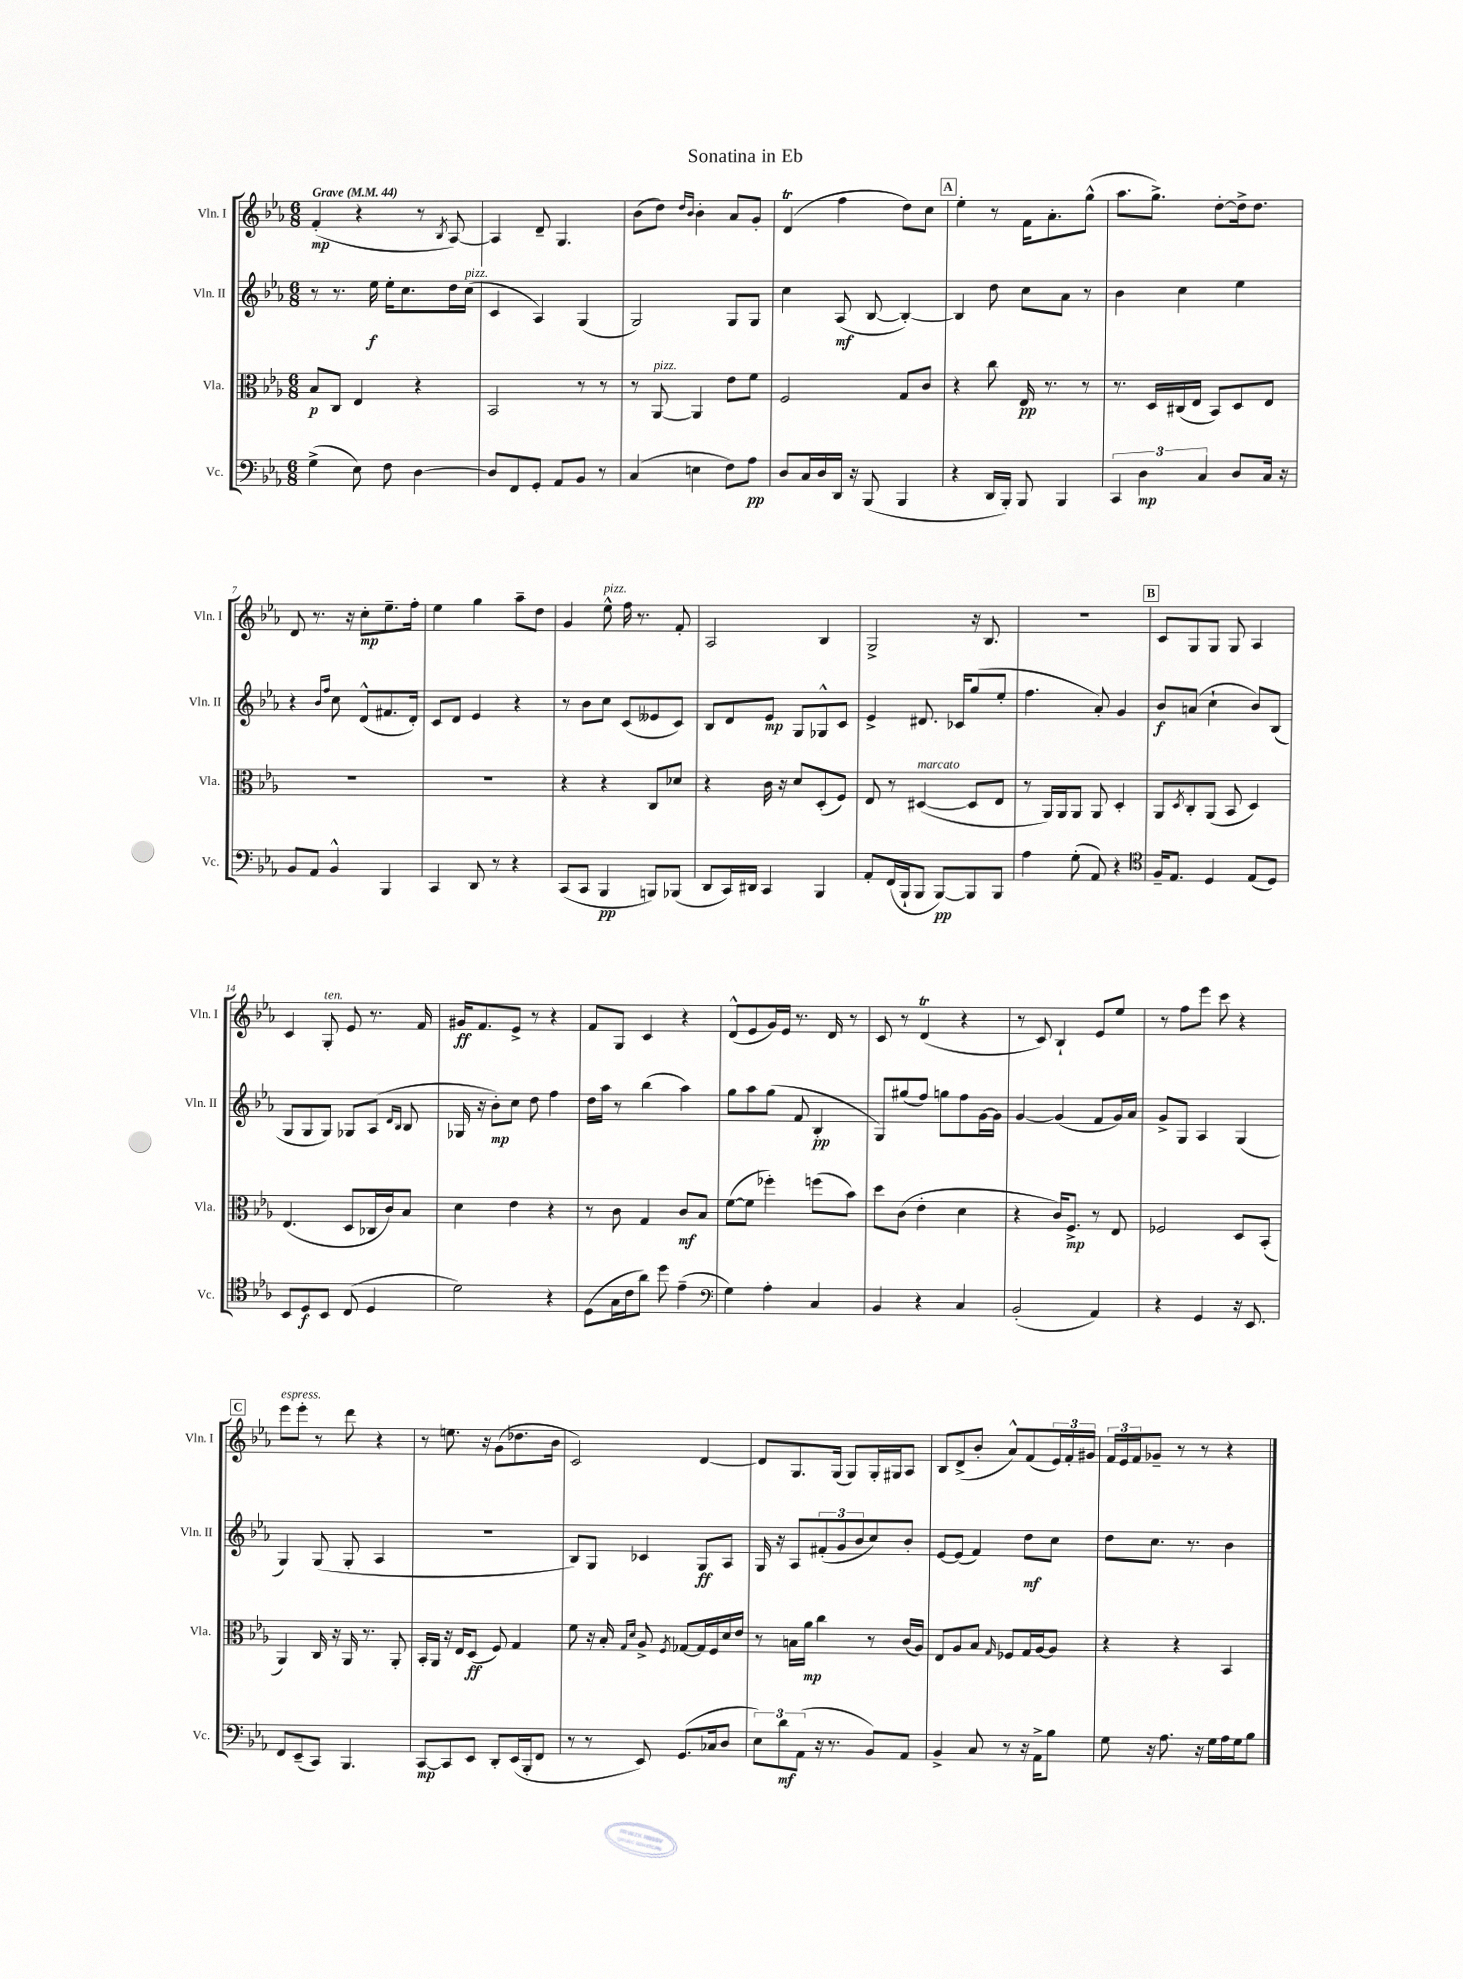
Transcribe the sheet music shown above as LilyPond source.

\header { title = "Sonatina in Eb" }
<<
\new StaffGroup <<
\new Staff = "s0" \with { instrumentName = "Vln. I" shortInstrumentName = "Vln. I" } {
    \clef treble \key ees \major \numericTimeSignature \time 6/8 \tempo "Grave" 4 = 44
    f'4-.\mp( r4 r8 \acciaccatura { bes8 } aes8~) |
    aes4 d'8-- g4. |
    bes'8( d''8) \grace { d''16 bes'16 } bes'4-. aes'8 g'8-. |
    d'4\trill( f''4 d''8) c''8 |
    \mark \markup { \box "A" } ees''4-. r8 f'16 aes'8.-. g''8-^( |
    aes''8. g''8.->) d''8~-. d''16-> d''8. |
    d'8 r8. r16 c''8-.\mp ees''8.-- f''16-. |
    ees''4 g''4 aes''8-- d''8 |
    g'4 ees''8-^^\markup { \italic "pizz." } f''16 r8. f'8-. |
    aes2 bes4 |
    g2-> r16 bes8. |
    R2. |
    \mark \markup { \box "B" } c'8 g8 g8 g8 aes4 |
    c'4 g8-.^\markup { \italic "ten." } ees'8 r8. f'16 |
    gis'16\ff f'8. ees'8-> r8 r4 |
    f'8 g8 c'4 r4 |
    d'8-^( ees'8 g'16) ees'16 r8. d'16 r8 |
    c'8 r8 d'4\trill( r4 |
    r8 c'8) bes4-! ees'8 ees''8 |
    r8 f''8 ees'''8 c'''8 r4 |
    \mark \markup { \box "C" } ees'''8^\markup { \italic "espress." } ees'''8-. r8 d'''8 r4 |
    r8 e''8. r16 g'8( des''8. bes'16 |
    c'2) d'4~ |
    d'8 g8. g16( g8) g16-. gis16 aes8 |
    bes8 d'8->( bes'8-. aes'8-^) f'8( \tuplet 3/2 { ees'16) f'16-. gis'16 } |
    \tuplet 3/2 { f'16 ees'16 f'16 } ges'8-- r8 r8 r4 \bar "|." |
}
\new Staff = "s1" \with { instrumentName = "Vln. II" shortInstrumentName = "Vln. II" } {
    \clef treble \key ees \major \numericTimeSignature \time 6/8
    r8 r8. ees''16\f ees''16-. c''8. d''16 c''16^\markup { \italic "pizz." }( |
    c'4 aes4) g4( |
    g2) g8 g8 |
    c''4 aes8\mf( bes8~ bes4~-.) |
    \mark \markup { \box "A" } bes4 d''8 c''8 aes'8 r8 |
    bes'4 c''4 ees''4 |
    r4 \grace { bes'16 f''16 } c''8 d'8-^( fis'8. d'16-.) |
    c'8 d'8 ees'4 r4 |
    r8 bes'8 c''8 c'8( eeses'8 c'8) |
    bes8 d'8 ees'8\mp g8 ges8-^ c'8 |
    ees'4-> dis'8. ces'16 g''8( ees''8-. |
    f''4. aes'8-.) g'4 |
    \mark \markup { \box "B" } bes'8\f a'8( c''4-! bes'8) bes8( |
    g8 g8 g8) ges8 aes8( \grace { d'16 bes16 } bes8 |
    ges16 r16 bes'8-.\mp) c''8 d''8 f''4 |
    d''16 aes''16 r8 bes''4( aes''4) |
    g''8 aes''8 g''8( f'8 bes4-.\pp |
    g8) gis''8( f''8) g''8 f''8 g'16~ g'16 |
    g'4~ g'4( f'8 g'16) aes'16 |
    g'8-> g8 aes4 g4( |
    \mark \markup { \box "C" } g4) g8( g8-. aes4 |
    R2. |
    bes8) g8 ces'4 g8\ff aes8 |
    g16 r16 aes8 \tuplet 3/2 { fis'8-.( g'8 bes'8 } c''8) bes'8-. |
    ees'8~ ees'8( f'4) d''8\mf c''8 |
    d''8 c''8. r8. bes'4 \bar "|." |
}
\new Staff = "s2" \with { instrumentName = "Vla." shortInstrumentName = "Vla." } {
    \clef alto \key ees \major \numericTimeSignature \time 6/8
    bes8\p c8 ees4 r4 |
    bes,2 r8 r8 |
    r8 aes,8~^\markup { \italic "pizz." } aes,4 ees'8 f'8 |
    f2 g8 c'8 |
    \mark \markup { \box "A" } r4 c''8 ees16\pp r8. r8 |
    r8. d16 cis16( ees16 bes,8) d8 ees8 |
    R2. |
    R2. |
    r4 r4 c8 des'8 |
    r4 c'16 r16 d'8 d8-.( f8) |
    ees8 r8 dis4~^\markup { \italic "marcato" }( dis8 ees8 |
    r8 aes,16) aes,16 aes,8 aes,8 d4-. |
    \mark \markup { \box "B" } aes,8 \acciaccatura { d8 } c8-. aes,8( bes,8 d4) |
    ees4.( d8 ces16 c'16) bes8 |
    d'4 ees'4 r4 |
    r8 c'8 g4 c'8\mf bes8 |
    f'8~( f'8 fes''4-.) f''8( bes'8) |
    d''8 c'8( ees'4-. d'4 |
    r4 c'16) f8.->\mp r8 ees8 |
    fes2 d8 bes,8-.( |
    \mark \markup { \box "C" } aes,4) c16 r16 aes,16 r8. aes,8-. |
    bes,16-. aes,16 r16 ees16 d8\ff( f8) g4 |
    f'8 r16 bes16-. \grace { g16 d'16 } aes8-> \acciaccatura { f8 } ges8~ ges16 f16 d'16 ees'16 |
    r8 b16 aes'16\mp c''4 r8 c'16( aes16) |
    ees8 aes8 bes8 \grace { g16 } fes8 g16 aes16~ aes8 |
    r4 r4 bes,4 \bar "|." |
}
\new Staff = "s3" \with { instrumentName = "Vc." shortInstrumentName = "Vc." } {
    \clef bass \key ees \major \numericTimeSignature \time 6/8
    g4->( ees8) f8 d4~ |
    d8 f,8 g,8-. aes,8 bes,8 r8 |
    c4( e4 f8) aes8\pp |
    d8 c16 d16 d,16 r16 bes,,8( bes,,4 |
    \mark \markup { \box "A" } r4 d,16 bes,,16-.) bes,,8 bes,,4 |
    \tuplet 3/2 { c,4 d4\mp c4 } d8 c16 r16 |
    bes,8 aes,8 bes,4-^ bes,,4 |
    c,4 d,8 r8 r4 |
    c,8( c,8 bes,,4\pp b,,8) bes,,8( |
    d,8 c,16) dis,16 c,4 bes,,4 |
    aes,8-. f,16( bes,,16-! bes,,8 bes,,8~\pp) bes,,8 bes,,8 |
    aes4 g8-.( aes,8) r4 |
    \mark \markup { \box "B" } \clef tenor f16-- ees8. d4 ees8( d8) |
    bes,8 d8\f bes,8 c8( d4 |
    d'2) r4 |
    d8( g16 c'16 aes'8) d''8 ees'4--( |
    \clef bass g4) aes4-. c4 |
    bes,4 r4 c4 |
    bes,2-.( aes,4) |
    r4 g,4 r16 ees,8. |
    \mark \markup { \box "C" } f,8 ees,8--( c,8) bes,,4. |
    c,8~\mp c,8 ees,8 d,8-. ees,16( bes,,16-. f,8 |
    r8 r8 ees,8) g,8.( ces16 d8 |
    \tuplet 3/2 { ees8) d'8\mf aes,8( } r16 r8. bes,8) aes,8 |
    bes,4-> c8 r8 r16 aes,16-> bes8 |
    g8 r16 aes8. r16 g16 aes16 g16 bes8 \bar "|." |
}
>>
>>
